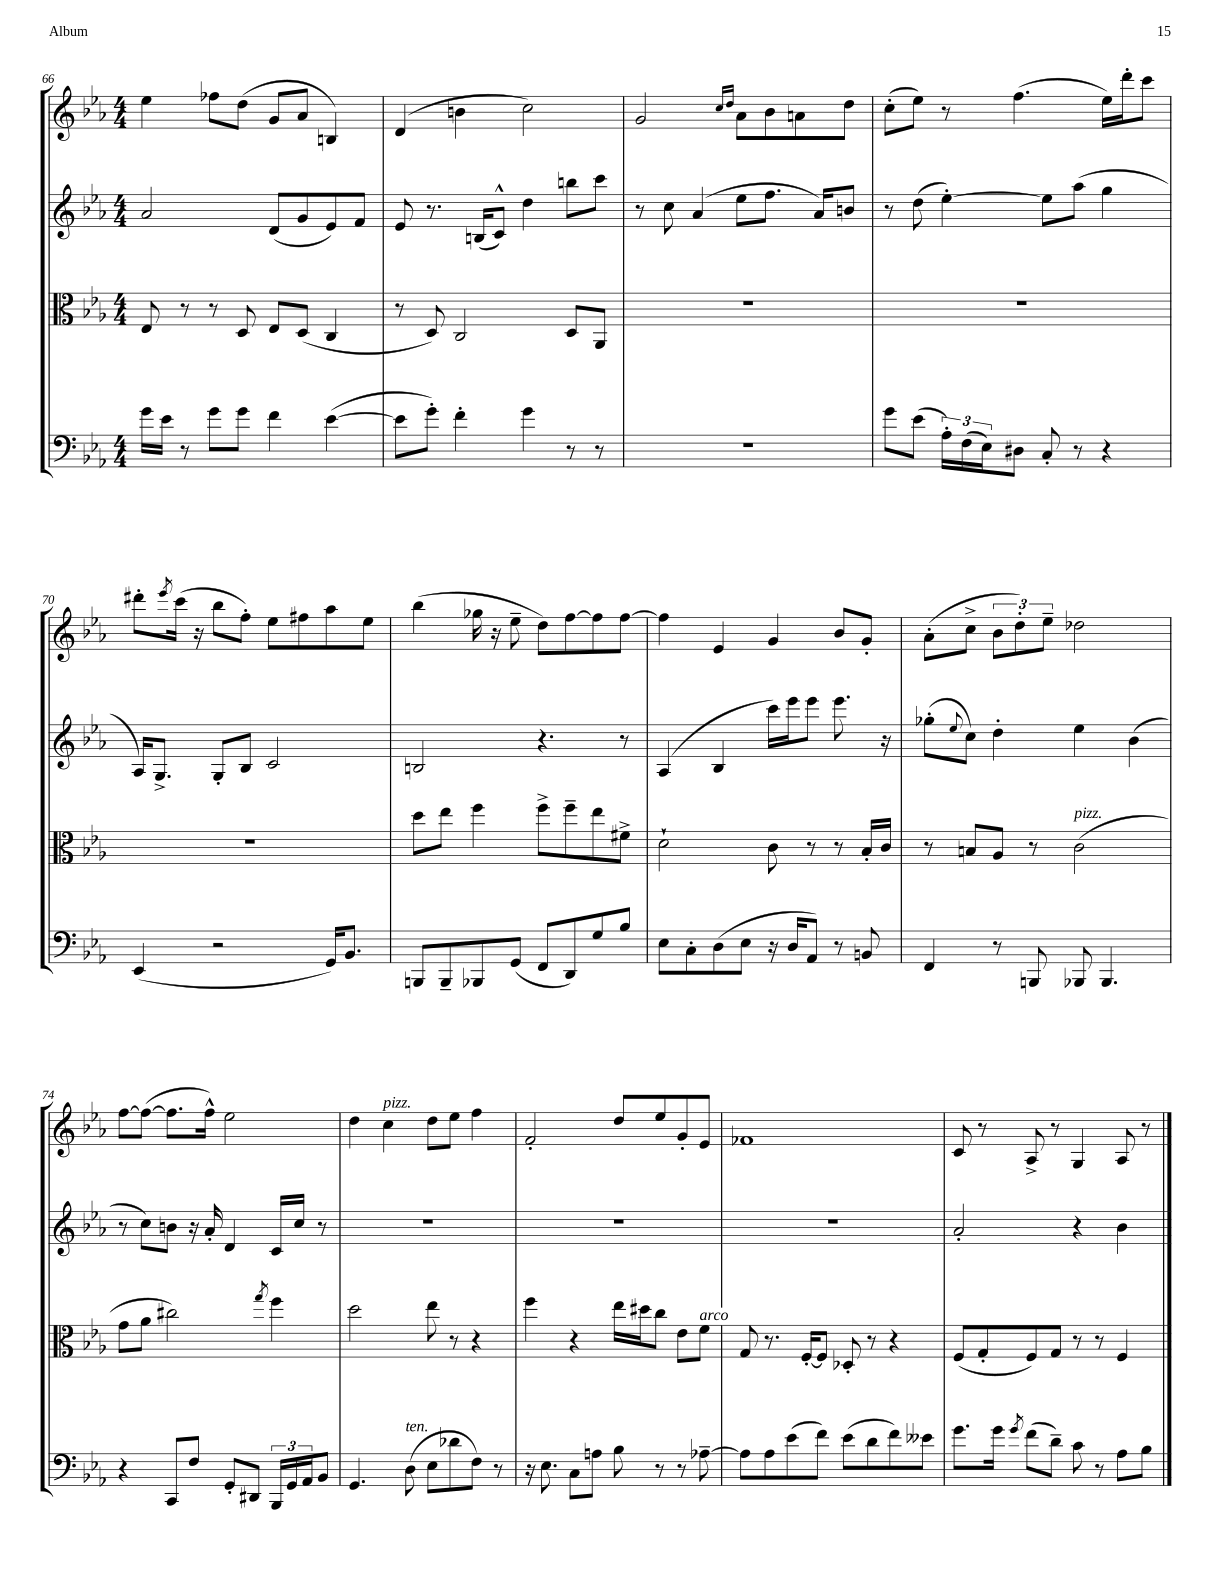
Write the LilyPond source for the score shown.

<<
\new StaffGroup <<
\new Staff = "s0" {
    \clef treble \key ees \major \numericTimeSignature \time 4/4
    ees''4 fes''8 d''8( g'8 aes'8 b4) |
    d'4( b'4 c''2) |
    g'2 \grace { c''16 d''16 } aes'8 bes'8 a'8 d''8 |
    c''8-.( ees''8) r8 f''4.( ees''16) d'''16-. c'''8 |
    dis'''8-. \acciaccatura { ees'''8 } c'''16( r16 bes''8 f''8-.) ees''8 fis''8 aes''8 ees''8 |
    bes''4( ges''16 r16 ees''8-- d''8) f''8~ f''8 f''8~ |
    f''4 ees'4 g'4 bes'8 g'8-. |
    aes'8-.( c''8-> \tuplet 3/2 { bes'8 d''8-.) ees''8-- } des''2 |
    f''8~ f''8~( f''8. f''16-^) ees''2 |
    d''4 c''4^\markup { \italic "pizz." } d''8 ees''8 f''4 |
    f'2-. d''8 ees''8 g'8-. ees'8 |
    fes'1 |
    c'8 r8 aes8-> r8 g4 aes8 r8 \bar "|." |
}
\new Staff = "s1" {
    \clef treble \key ees \major \numericTimeSignature \time 4/4
    aes'2 d'8( g'8 ees'8) f'8 |
    ees'8 r8. b16( c'8-^) d''4 b''8 c'''8 |
    r8 c''8 aes'4( ees''8 f''8. aes'16) b'8 |
    r8 d''8( ees''4~-.) ees''8 aes''8( g''4 |
    aes16) g8.-> g8-. bes8 c'2 |
    b2 r4. r8 |
    aes4( bes4 c'''16) ees'''16 ees'''8 ees'''8. r16 |
    ges''8-.( \appoggiatura { ees''8 } c''8) d''4-. ees''4 bes'4( |
    r8 c''8) b'8 r16 aes'16-. d'4 c'16 c''16 r8 |
    R1 |
    R1 |
    R1 |
    aes'2-. r4 bes'4 \bar "|." |
}
\new Staff = "s2" {
    \clef alto \key ees \major \numericTimeSignature \time 4/4
    ees8 r8 r8 d8 ees8 d8( c4 |
    r8 d8) c2 d8 aes,8 |
    R1 |
    R1 |
    R1 |
    d''8 ees''8 f''4 f''8-> f''8-- ees''8 fis'8-> |
    d'2-! c'8 r8 r8 bes16-. c'16 |
    r8 b8 aes8 r8 c'2^\markup { \italic "pizz." }( |
    g'8 aes'8 cis''2) \acciaccatura { g''8 } f''4 |
    d''2 ees''8 r8 r4 |
    f''4 r4 ees''16 dis''16 c''8 ees'8 f'8^\markup { \italic "arco" } |
    g8 r8. f16~-. f8 des8-. r8 r4 |
    f8( g8-. f8) g8 r8 r8 f4 \bar "|." |
}
\new Staff = "s3" {
    \clef bass \key ees \major \numericTimeSignature \time 4/4
    g'16 ees'16 r8 g'8 g'8 f'4 ees'4~( |
    ees'8 g'8-.) f'4-. g'4 r8 r8 |
    R1 |
    g'8 ees'8( \tuplet 3/2 { aes16-.) f16( ees16) } dis8 c8-. r8 r4 |
    ees,4( r2 g,16) bes,8. |
    b,,8 b,,8-- bes,,8 g,8( f,8 d,8) g8 bes8 |
    ees8 c8-. d8( ees8 r16 d16 aes,8) r8 b,8 |
    f,4 r8 b,,8 bes,,8 bes,,4. |
    r4 c,8 f8 g,8-. dis,8 \tuplet 3/2 { bes,,16 g,16 aes,16 } bes,8 |
    g,4. d8^\markup { \italic "ten." }( ees8 des'8 f8) r8 |
    r16 ees8. c8 a8 bes8 r8 r8 aes8~-- |
    aes8 aes8 ees'8( f'8) ees'8( d'8 f'8) eeses'8 |
    g'8. g'16 \acciaccatura { g'8 } f'8( d'8--) c'8 r8 aes8 bes8 \bar "|." |
}
>>
>>
\layout { \context { \Score currentBarNumber = #66 } }
